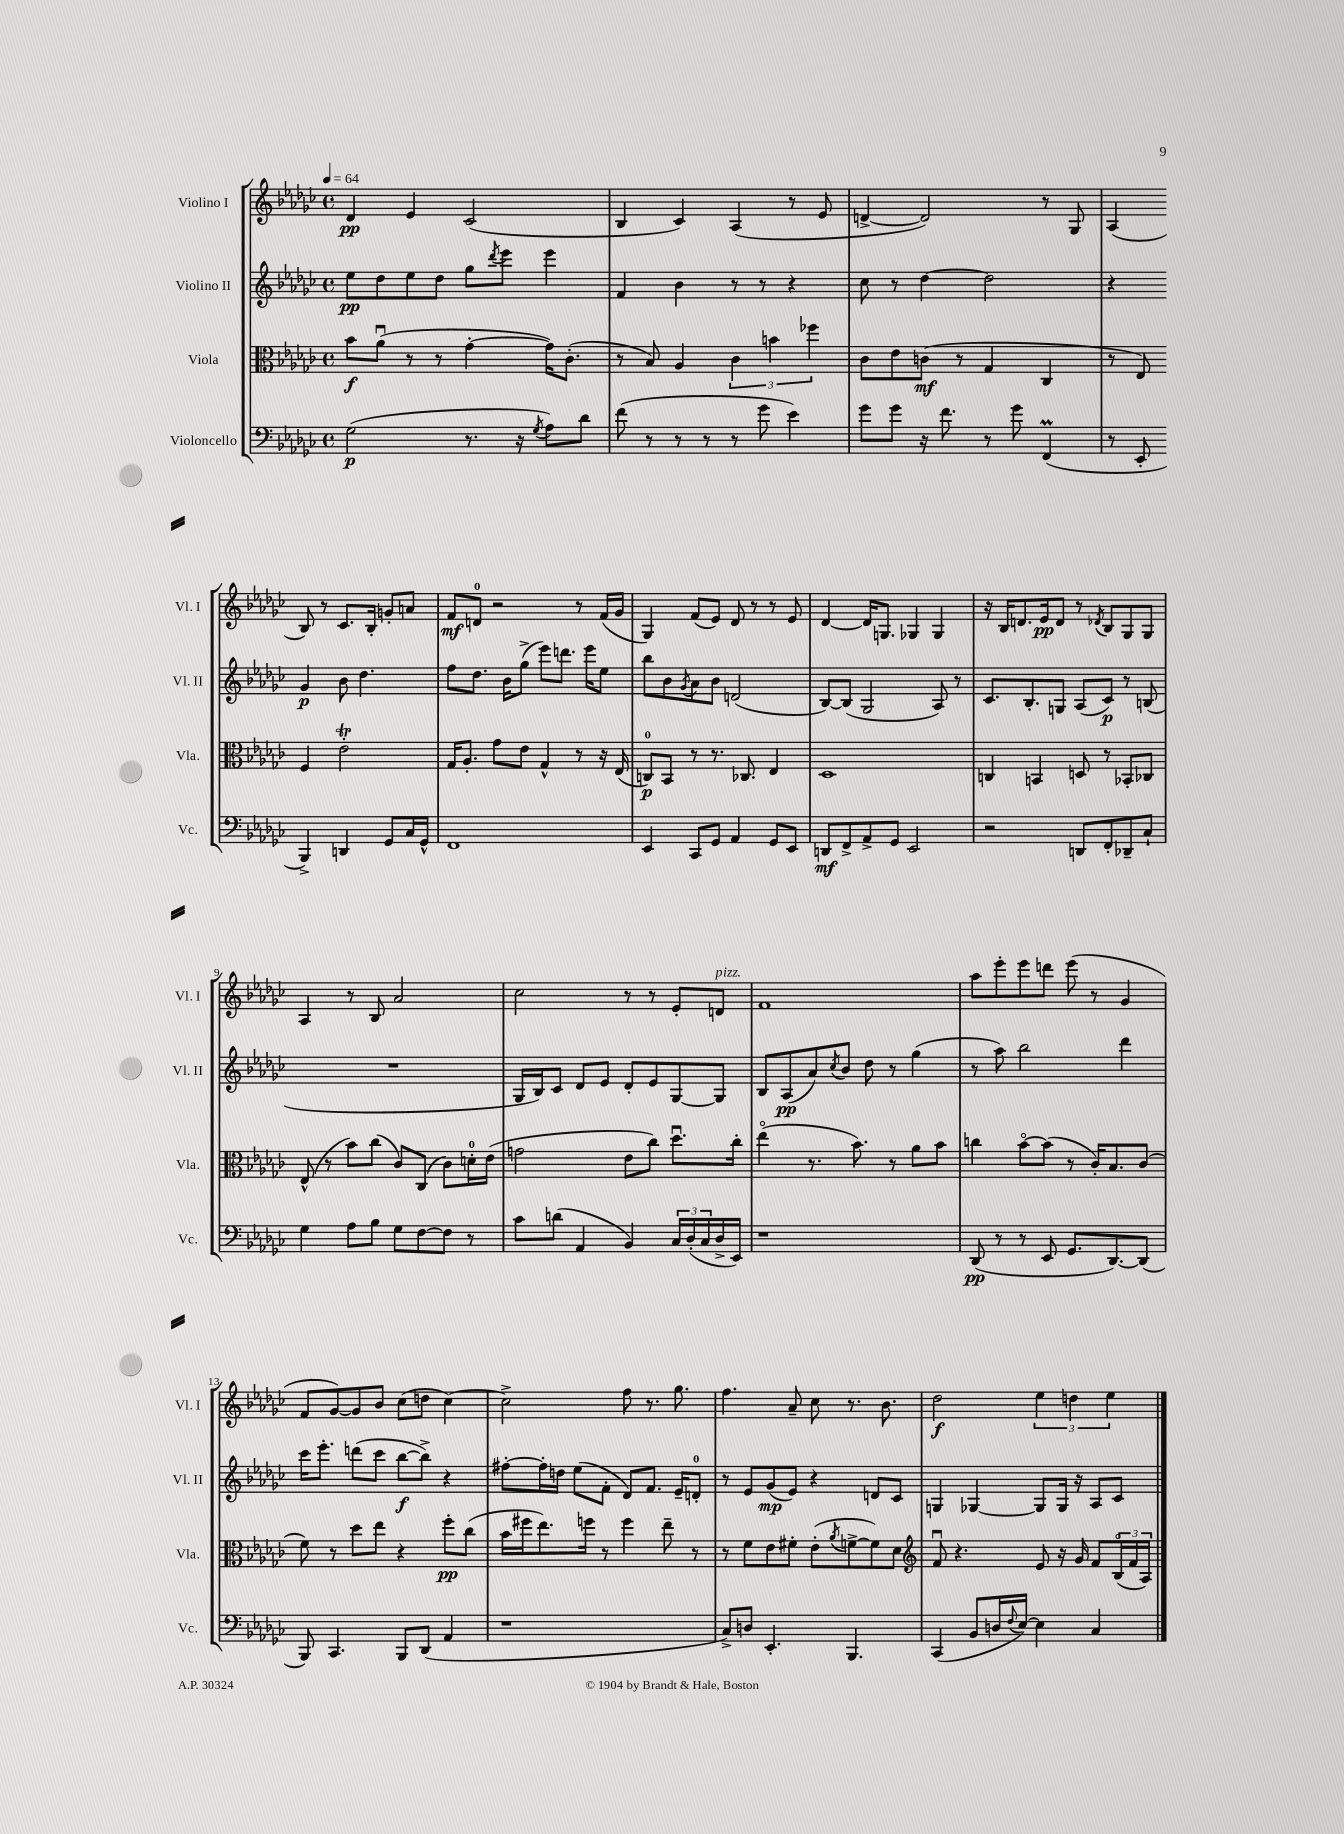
<<
\new StaffGroup <<
\new Staff = "s0" \with { instrumentName = "Violino I" shortInstrumentName = "Vl. I" } {
    \clef treble \key ges \major \defaultTimeSignature \time 4/4 \tempo 4 = 64
    des'4\pp ees'4 ces'2( |
    bes4 ces'4) aes4( r8 ees'8 |
    d'4~-> d'2) r8 ges8 |
    aes4( bes8) r8 ces'8. bes16-. g'8-. a'8 |
    f'8\mf d'8-0 r2 r8 f'16( ges'16 |
    ges4) f'8( ees'8) des'8 r8 r8 ees'8 |
    des'4~ des'16 g8. ges4 ges4 |
    r16 bes16 d'8. ees'16\pp d'8 r8 \acciaccatura { des'8 } bes8 ges8 ges8 |
    aes4 r8 bes8 aes'2 |
    ces''2 r8 r8 ees'8-. d'8^\markup { \italic "pizz." } |
    f'1 |
    aes''8 ees'''8-. ees'''8 d'''8 ees'''8( r8 ges'4 |
    f'8 ges'8~) ges'8 bes'8 ces''8( d''8 ces''4~) |
    ces''2-> f''8 r8. ges''8. |
    f''4. aes'8-- ces''8 r8. bes'8. |
    des''2\f \tuplet 3/2 { ees''4 d''4 ees''4 } \bar "|." |
}
\new Staff = "s1" \with { instrumentName = "Violino II" shortInstrumentName = "Vl. II" } {
    \clef treble \key ges \major \defaultTimeSignature \time 4/4
    ees''8\pp des''8 ees''8 des''8 ges''8 \acciaccatura { des'''8 } ees'''8 ees'''4 |
    f'4 bes'4 r8 r8 r4 |
    ces''8 r8 des''4~ des''2 |
    r4 ges'4\p bes'8 des''4. |
    f''8 des''8. bes'16 ges''8->( ees'''8) d'''8. ees'''16 ees''8 |
    bes''8 bes'8 \acciaccatura { ges'8 } aes'8 bes'8 d'2( |
    bes8~) bes8( ges2 aes8) r8 |
    ces'8. bes8.-. g8 aes8( ces'8\p) r8 b8( |
    R1 |
    ges16 bes16) ces'8 des'8 ees'8 des'8-. ees'8 ges8~ ges8 |
    bes8 aes8\pp( aes'8) \acciaccatura { ces''8 } bes'8 des''8 r8 ges''4( |
    r8 aes''8) bes''2 des'''4 |
    ces'''16 ees'''8.-. d'''8( ces'''8 bes''8~\f bes''8->) r4 |
    fis''8~-. fis''16-. d''16 ees''8( f'8-. des'8) f'8. ees'16-- d'8-0-. |
    r8 ees'8 ges'8\mp( ees'8) r4 d'8 ces'8 |
    g4 ges4~ ges8 ges16 r16 aes8 ces'8 \bar "|." |
}
\new Staff = "s2" \with { instrumentName = "Viola" shortInstrumentName = "Vla." } {
    \clef alto \key ges \major \defaultTimeSignature \time 4/4
    bes'8\f aes'8\downbow( r8 r8 ges'4~-. ges'16) ces'8.-.( |
    r8 bes8) aes4 \tuplet 3/2 { ces'4 b'4 fes''4 } |
    ces'8 ees'8 c'8\mf( r8 ges4 ces4 |
    r8 ees8) f4 ees'2-.\trill |
    ges16 aes8.-. ges'8 ees'8 ges4-^ r8 r16 ees16( |
    c8-0\p) bes,8 r8 r8. ces8. ees4 |
    des1 |
    c4 b,4 d8 r8 bes,8-. ces8 |
    ees8-^( r8 bes'8) ces''8( ces'8) ces8( ces'8) d'16-0-. ees'16( |
    g'2 ees'8 ces''8) des''8.\downbow ces''16-. |
    ees''4\flageolet( r8. bes'8.) r8 aes'8 bes'8 |
    c''4 bes'8~\flageolet bes'8( r8 ces'16-.) bes8. ces'8( |
    f'8) r8 des''8 ees''8 r4 f''8-.\pp ces''8( |
    bes'16 fis''16 ees''8.) f''16 r8 f''4 ees''8-- r8 |
    r8 f'8 ees'8 fis'8-. ees'8-.( \acciaccatura { aes'8 } f'8~-> f'8) des'8 |
    \clef treble f'8\downbow r4. ees'8 r16 ges'16 f'8 \tuplet 3/2 { bes16\flageolet( f'16 aes16) } \bar "|." |
}
\new Staff = "s3" \with { instrumentName = "Violoncello" shortInstrumentName = "Vc." } {
    \clef bass \key ges \major \defaultTimeSignature \time 4/4
    ges2\p( r8. r16 \acciaccatura { ges8 } aes8) des'8 |
    f'8( r8 r8 r8 r8 ges'8 ees'4) |
    ges'8 ges'8 r16 f'8. r8 ges'8 f,4\prall( |
    r8 ees,8-. bes,,4->) d,4 ges,8 ces16 ges,16-^ |
    f,1 |
    ees,4 ces,8 ges,8 aes,4 ges,8 ees,8 |
    d,8\mf f,8-> aes,8-> ges,8 ees,2 |
    r2 d,8 f,8-. des,8-- ces8-! |
    ges4 aes8 bes8 ges8 f8~ f8 r8 |
    ces'8 d'8( aes,4 bes,4) \tuplet 3/2 { ces16 des16-.( ces16 } des16-> ees,16) |
    r1 |
    des,8\pp( r8 r8 ees,8 ges,8. des,8.~) des,8( |
    bes,,8) ces,4. bes,,8 des,8( aes,4 |
    r1 |
    ces8->) d8 ees,4.-. bes,,4. |
    ces,4( bes,8 d16 \appoggiatura { f8 } ees16~) ees4 ces4 \bar "|." |
}
>>
>>
